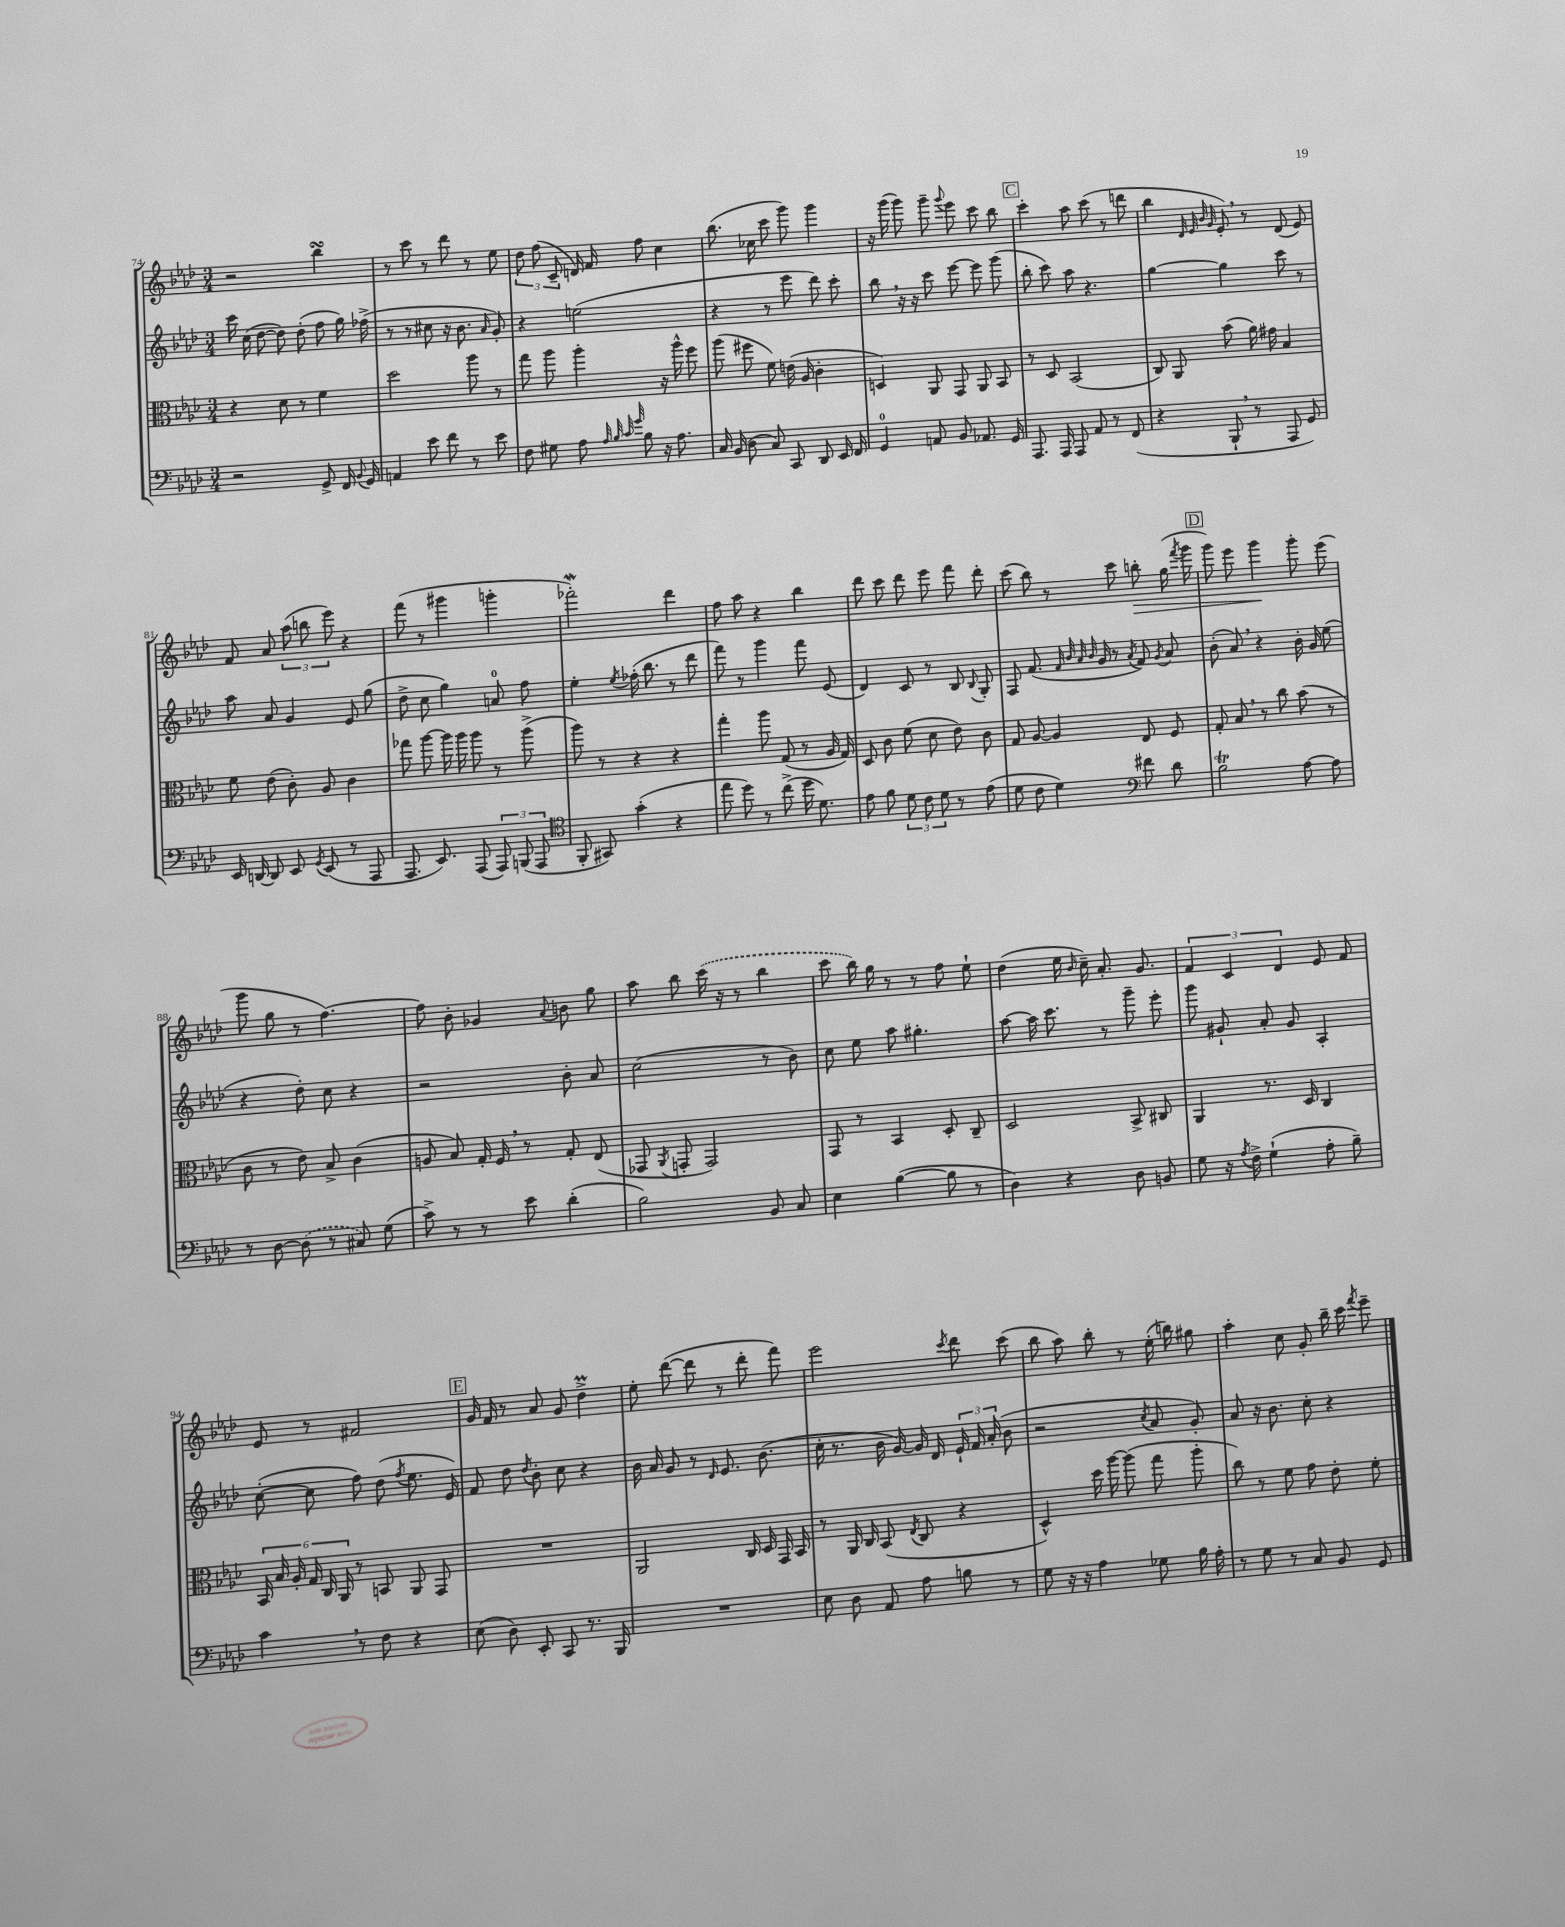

**kern	**kern	**kern	**kern
*staff4	*staff3	*staff2	*staff1
*clefF4	*clefC3	*clefG2	*clefG2
*k[b-e-a-d-]	*k[b-e-a-d-]	*k[b-e-a-d-]	*k[b-e-a-d-]
*M3/4	*M3/4	*M3/4	*M3/4
2r	4r	16ccc	2r
.	.	(16cc	.
.	.	[8dd-	.
.	8d-	8dd-])	.
.	8r	(8dd-'	.
8GG^	4f	8ff	4bb-
16FF	.	16gg)	.
8qqBB-	.	.	.
16GG	.	(16ff-^	.
=	=	=	=
4AA	2dd-	8r	8r
.	.	8r	8ccc
8e-	.	8cc#	8r
8f	.	16r	8ddd-
.	.	8.b-	.
8r	8aa-	.	8r
.	.	16qqa-	.
8e-	8r	8g')	8ee-
=	=	=	=
8F	8gg	4r	12dd-
.	.	.	(12ff
8G#	8aa-	.	.
.	.	.	12c~
8A-	4aa-'	(2ee	16d)
.	.	.	16f
32qqA-	.	.	.
32qqB-	.	.	.
32qqc	.	.	.
32qqg	.	.	.
8B-	.	.	8ff
16r	16r	.	4cc
8.A-	16aa-^^	.	.
.	8ff	.	.
=	=	=	=
16C	(8aa-	4r	(8.bb-
(16BB-	.	.	.
8D-	8ff#	.	.
.	.	.	16cc-
8C)	8f)	8r	8ccc
8CC	(16e	8eee-	8ggg)
.	16A-	.	.
8DD-	4c'	8ddd-)	4ggg
16EE-	.	8ccc'	.
16FF	.	.	.
=	=	=	=
4GG	4D)	8bb-	16r
.	.	.	(16ggg
.	.	16r	8ggg)
.	.	16r	.
8AA	8AA-	8ccc	8ggg~
.	.	.	8qqggg
8BB-	8GG	[8eee-	8eee-
8.AA-	8AA-	8eee-]	8ccc
.	8BB-	(8ggg	8bb-
16GG	.	.	.
=	=	=	=
8.AAA-	8r	8bb-'	4ccc'
.	8D-	8ccc)	.
16AAA-	.	.	.
8AAA-	(2BB-	8aa-	8aa-
8AA-	.	4.r	(8ccc
8r	.	.	8r
(8FF	.	.	8ddd
=	=	=	=
4r	8C)	[4gg	4bb-
.	8AA-	.	.
.	.	.	32qqd-
.	.	.	32qqe-
.	.	.	32qqb-
.	.	.	32qqg
8BBB-`	(8b-	4gg]	8e-')
8r	16a-)	.	8r
.	16g#	.	.
8AAA-	4B-	8ccc	(8d-
8GG)	.	8r	8e-)
=	=	=	=
16EE-	8f	8aa-	8f
[16DD	.	.	.
8DD]	(8e-	8a-	8a-
8EE-	8c')	4g	(12aa-
.	.	.	12bb
8qGG	.	.	.
(8EE-	8A-	.	.
.	.	.	12eee-)
8r	4c	8e-	4r
8AAA-	.	(8gg	.
=	=	=	=
8.AAA-	8gg-	8dd-^	(8fff
.	[8aa-	8cc	8r
8.EE-)	.	.	.
.	16aa-]	4gg)	4ggg#
.	16aa-	.	.
(8AAA-	8aa-	.	.
12AAA-)	8r	8a	4ggg'
(12BBB	.	.	.
.	(8aa-^	8ff	.
12AAA-	.	.	.
=	=	=	=
*clefC4	*	*	*
8FF'	8aa-)	4ee-'	2fff-')
8GG#)	8r	.	.
.	.	8qee-	.
(4g'	4r	(16ff-'	.
.	.	8.bb-	.
4r	4r	8r	4ddd-
.	.	8ddd-	.
=	=	=	=
8ee-	4gg'	8fff)	8ff
8dd-)	.	8r	8aa-
8r	8aa-	4ggg	4r
(8cc^	(8G	.	.
16dd-	8r	8fff	4bb-
8.d-)	.	.	.
.	16A-	(8e-	.
.	16G)	.	.
=	=	=	=
8e-	8D-	4d-)	8ddd-
8f	8c	.	8ccc
12d-	(8f	8c	8ddd-
12c	.	.	.
.	8d-	8r	8eee-
12d-	.	.	.
8r	8e-)	8B-	8fff
.	.	8qqB-	.
(8e-	8c	8G'	8ddd-'
=	=	=	=
8d-	8G	8F	(8ccc
8c	[8A-	(8.f	8bb-)
4d-)	4A-]	.	8r
.	.	32qqf	.
.	.	32qqb-	.
.	.	32qqa-	.
.	.	32qqb-	.
.	.	16g	.
.	.	8r	8ccc
*clefF4	*	*	*
.	.	8qa-	.
8f#	8E-	8f)	8bb'
.	.	8qg	.
8d-	8F	8a-	(16gg
.	.	.	8qfff
.	.	.	16ggg
=	=	=	=
2B-	8G'	(8b-'	8ggg)
.	8B-	8a-)	8eee-
.	8r	4r	4ggg
.	8cc	.	.
[8A-	(8b-	16b-'	8ggg'
.	.	16g	.
8A-]	8r	(8ee-	(8eee-
=	=	=	=
8r	8c	4r	8ggg
[8D-	8r	.	8gg
(8D-]	8e-)	8dd-')	8r
8r	8B-^	8cc	[4.ff)
8C#)	(4c	4r	.
(8G	.	.	.
=	=	=	=
8c^)	8A	2r	8ff]
8r	8B-)	.	8b-'
8r	16G'	.	4g-
.	16F	.	.
8e-	8r	.	.
.	.	.	8qqa-
(4d-'	8G'	8b-'	8b
.	(8E-	8a-	8gg
=	=	=	=
2B-)	8GG-	(2cc	8aa-
.	8qAA-	.	.
.	8GG'	.	8bb-
.	2GG)	.	(16ccc
.	.	.	16r
.	.	.	8r
8BB-	.	8r	4bb-
8C	.	8b-)	.
=	=	=	=
4E-	8GG	8cc	8ccc
.	8r	8ee-	16bb-)
.	.	.	16gg
([4B-	4BB-	8aa-	8r
.	.	4.gg#'	8r
8B-]	8D-'	.	8ff
8r	8C~	.	8ee-`
=	=	=	=
4D-)	2D-	[8aa-	(4dd-
.	.	16aa-]	.
.	.	8.ccc	.
4r	.	.	16ee-
.	.	.	16qqb-
.	.	.	16cc~)
.	.	8r	8.a-'
8D-	8BB-^	8ggg~	.
.	.	.	8.g
8BB	8C#	8eee-'	.
=	=	=	=
8G	4AA-	8ggg	6f
16r	.	8g#`	.
.	.	.	6c
8qA-	.	.	.
16F^	.	.	.
(4G`	8.r	8a-'	.
.	.	.	6d-
.	.	8g#	.
.	16D-	.	.
8A-'	4C	4A-'	8e-
8B-~)	.	.	8f
=	=	=	=
4c	24BB-	([8cc'	8e-
.	24B-	.	.
.	24A-'	.	.
.	24G	8cc]	8r
.	24C	.	.
.	24AA-	.	.
8r	8r	8ff)	2f#
8F	8BB	(8dd-	.
.	.	8qff	.
4r	8AA-	8.ee-	.
.	8GG	.	.
.	.	16e-)	.
=	=	=	=
(8E-	2.r	8f	16g
.	.	.	16f
8D-)	.	8dd-	8r
.	.	8qdd-	.
8EE-'	.	8b-'	8a-
8CC	.	8cc	8g
8.r	.	4r	4dd-^
16BBB-	.	.	.
=	=	=	=
2.r	2AA-	16b-	8ee-'
.	.	16a-	.
.	.	8g	([8ddd-
.	.	8r	8ddd-]
.	.	16qqd-	.
.	.	8.e-	8r
.	16C	.	8ddd-'
.	16D-	(8.b-	.
.	16GG	.	8fff)
.	16BB-	.	.
=	=	=	=
8E-	8r	16cc'	2eee-
.	.	8.r	.
8D-	16AA-	.	.
.	16C	.	.
8AA-	(8BB-	16b-	.
.	.	[16g)	.
.	8qE-	.	.
8A-	8C	16g]	.
.	.	16d-	.
.	.	.	8qccc
8B	4r	24e-`	8ddd-
.	.	24f	.
.	.	(24a-'	.
8r	.	8b-	(8ccc
=	=	=	=
8G	4D-^^)	2r	8bb-
16r	.	.	8aa-)
16r	.	.	.
4A-	16dd-	.	8bb-'
.	[16aa-	.	.
.	(8aa-]	.	8r
.	.	8qcc	.
8G-	8gg	8a-	(16ee-'
.	.	.	16bb)
16B-	8aa-'	8g')	8gg#
16A-'	.	.	.
=	=	=	=
8r	8cc)	8a-	4aa-'
8G	8r	16r	.
.	.	8.b-	.
8r	8f	.	8cc
8C	8g	8cc'	8g'
8BB-	8e-'	4r	16bb-~
.	.	.	16ccc
.	.	.	8qfff
8GG	8f'	.	8eee-~
==	==	==	==
*-	*-	*-	*-
